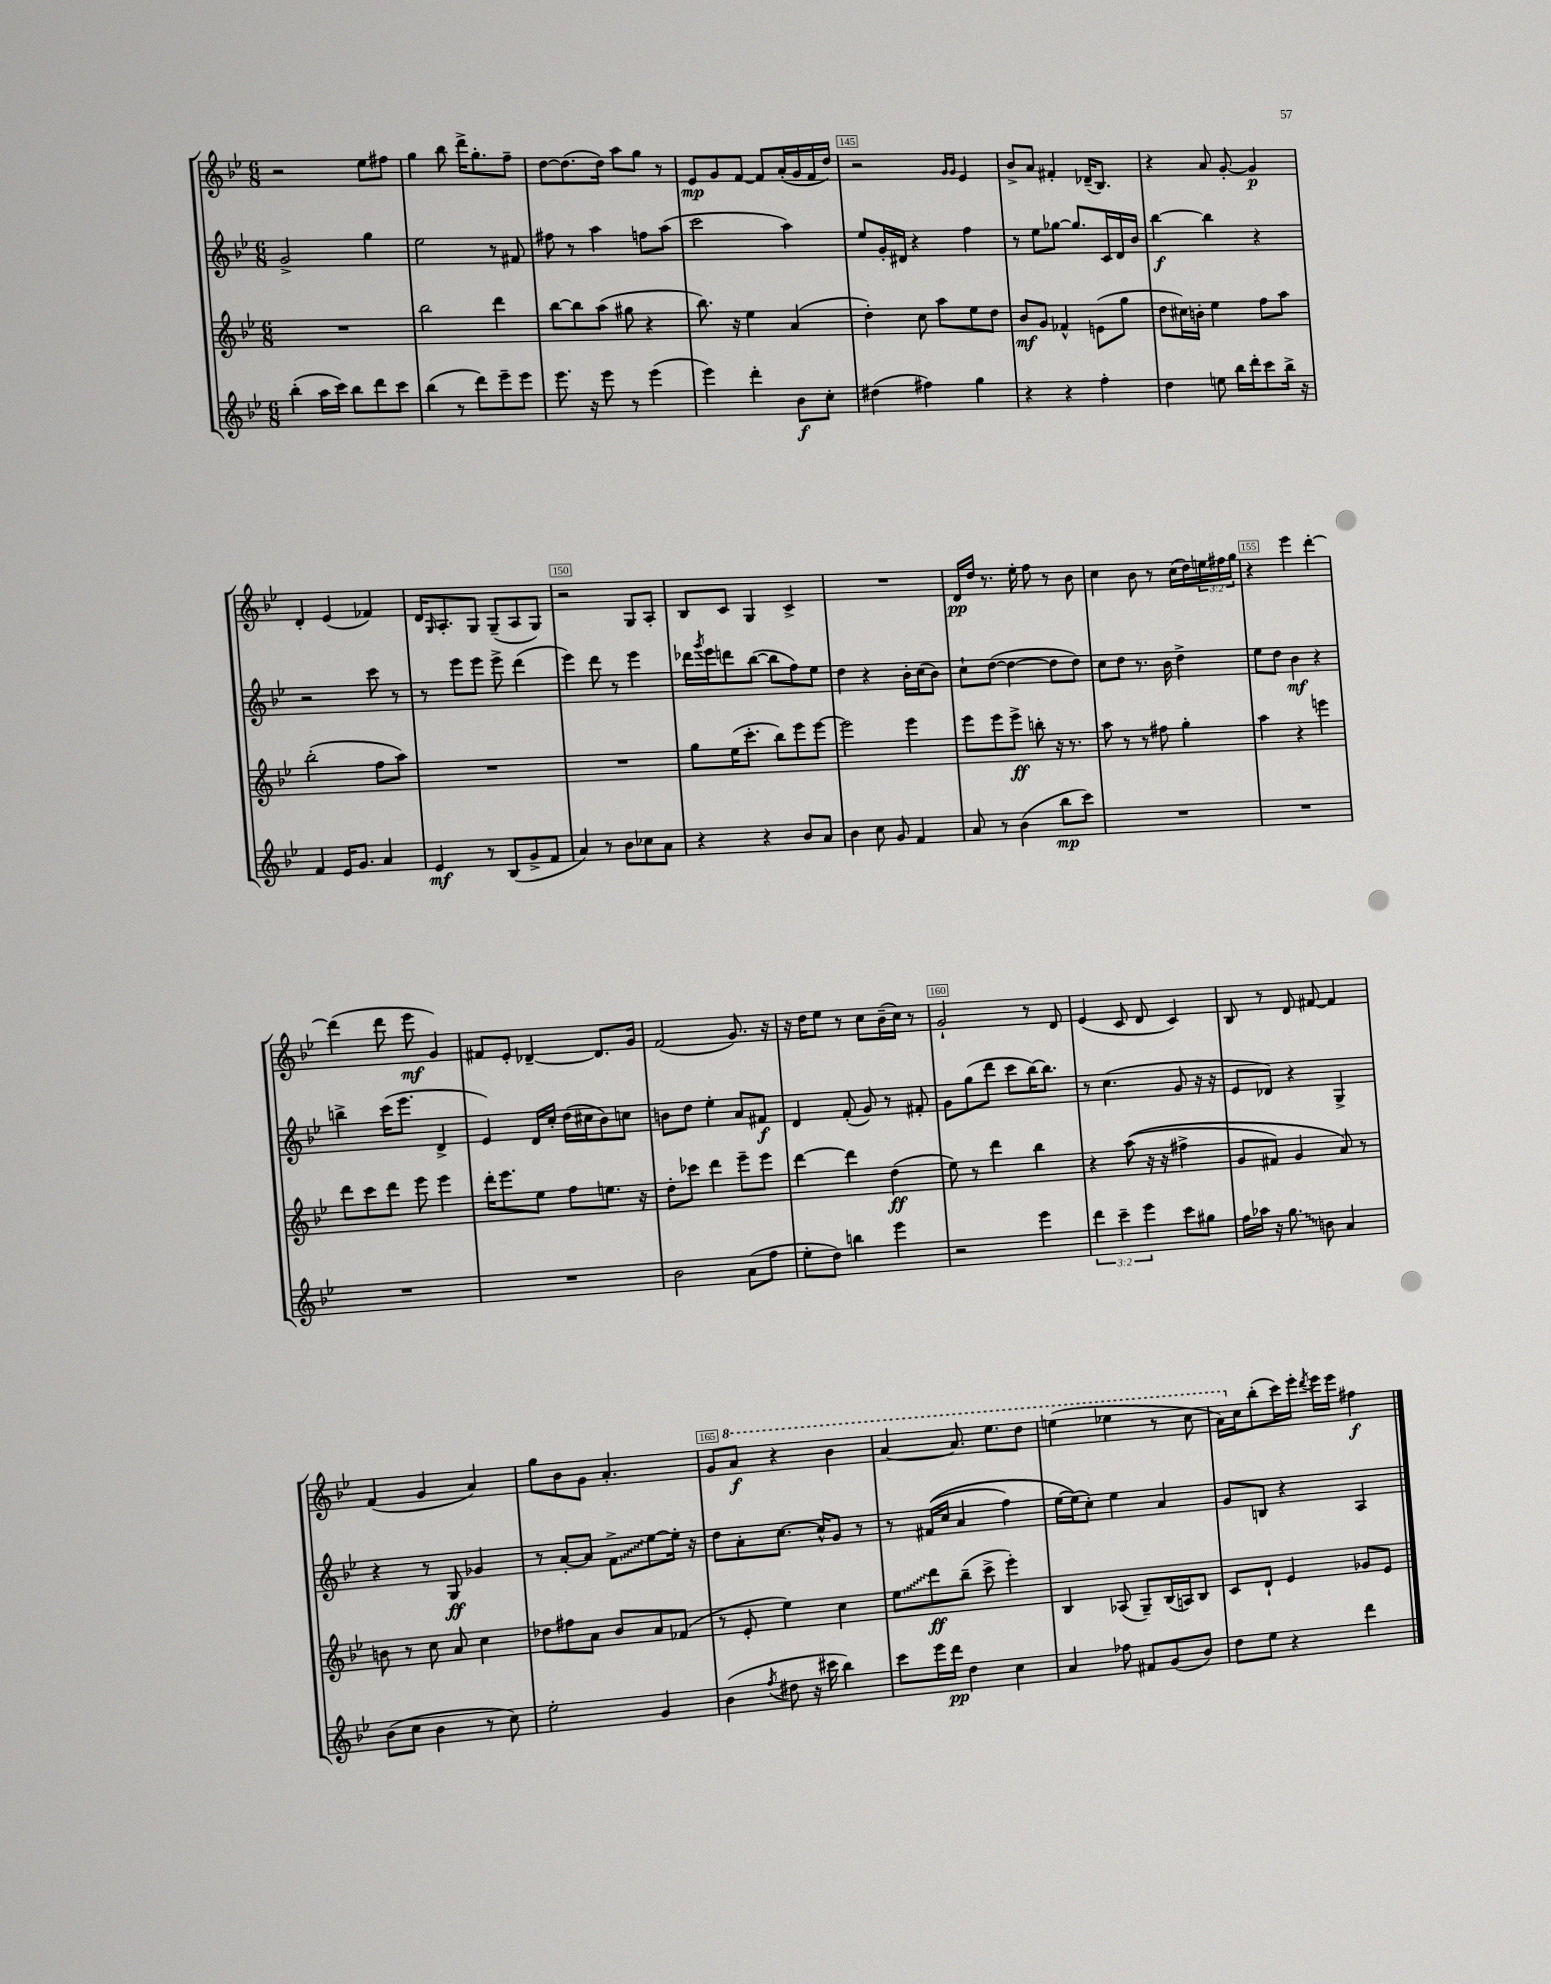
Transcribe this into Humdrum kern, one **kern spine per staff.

**kern	**kern	**kern	**kern
*staff4	*staff3	*staff2	*staff1
*clefG2	*clefG2	*clefG2	*clefG2
*k[b-e-]	*k[b-e-]	*k[b-e-]	*k[b-e-]
*M6/8	*M6/8	*M6/8	*M6/8
(4bb-'	2.r	2g^	2r
16aa	.	.	.
16ccc)	.	.	.
8bb-	.	.	.
8ddd	.	4gg	8ee-
8ccc	.	.	8ff#
=	=	=	=
(4bb-	2bb-	2ee-	4gg
8r	.	.	8bb-
8ddd)	.	.	16ddd^
.	.	.	8.gg'
8eee-~	4ddd	8r	.
8eee-	.	8f#	8ff~
=	=	=	=
8.eee-	[8bb-	8ff#	[8dd
.	8bb-]	8r	(8.dd]
16r	.	.	.
8eee-	(8aa	4aa	.
.	.	.	16dd)
8r	8gg#	.	8aa
(4eee-	4r	8ff	8gg
.	.	(8aa	8r
=	=	=	=
4eee-)	8.bb-)	2ccc	8e-
.	.	.	8g
.	16r	.	.
4ddd'	4ee-	.	[8f
.	.	.	8f]
8b-	(4a	4aa)	(16a'
.	.	.	16g
8cc'	.	.	16f
.	.	.	16dd)
=	=	=	=
(4dd#	4dd')	8ee-	2r
.	.	16g'	.
.	.	16d#	.
4ff#)	8cc	4r	.
.	8aa	.	.
.	.	.	16qqg
.	.	.	16qqg
4gg	8ee-	4ff	4e-
.	8dd	.	.
=	=	=	=
4r	8b-	8r	8b-^
.	8g	8ee-	8a
4r	4f-^^	[8gg-	4f#'
.	.	8.gg-]	.
4ff'	(8e	.	(16d-~
.	.	16c	8.B-)
.	8gg	16d	.
.	.	16b-	.
=	=	=	=
4dd	8dd	[4bb-	4r
.	16cc#)	.	.
.	16b'	.	.
8ee	4ee-	4bb-]	8a
16bb-	.	.	[8g'
16ddd'	.	.	.
8ccc	8ff	4r	4g]
16bb-^	8aa	.	.
16r	.	.	.
=	=	=	=
4f	(2bb-'	2r	4d'
16e-	.	.	(4e-
8.g	.	.	.
4a	8ff	8ccc	4f-)
.	8aa)	8r	.
=	=	=	=
4e-	2.r	8r	16d
.	.	.	16qqG
.	.	.	8.A'
.	.	8eee-	.
8r	.	8eee-	8G
(8B-	.	8eee-^	(8G~
8g^	.	(4ddd	8A
8f	.	.	8G)
=	=	=	=
4a)	2.r	4eee-)	2r
8r	.	8ddd	.
8b-	.	8r	.
8cc-	.	4eee-	8G
8a	.	.	8A'
=	=	=	=
4r	8gg	16ddd-	8B-
.	.	8qggg	.
.	.	16eee-	.
.	(16ee-	8ddd	8c
.	8.ccc'	.	.
4r	.	([8bb-	4G
.	8bb-)	8bb-]	.
8b-	8eee-	8ff)	4c^
8a	[8eee-	8ee-	.
=	=	=	=
4b-	2eee-]	4dd	2.r
8cc	.	4r	.
8g	.	.	.
4f	4eee-	16b-'	.
.	.	(16cc	.
.	.	8b-)	.
=	=	=	=
8a	8eee-	8cc`	16d
.	.	.	16dd
8r	8eee-	([8dd	8.r
(4b-	8eee-^	4dd_	.
.	.	.	16ee-'
.	8bb'	.	8ff
8bb-	16r	8dd]	8r
.	8.r	.	.
8ccc)	.	8dd)	8b-
=	=	=	=
2.r	8aa	8cc	4cc
.	8r	8dd	.
.	8r	8.r	8b-
.	8ff#	.	8r
.	.	16b-	.
.	4gg'	4dd^	(16cc
.	.	.	16dd)
.	.	.	24ee
.	.	.	24ff#
.	.	.	24gg
=	=	=	=
2.r	4aa	8ee-	4r
.	.	8dd	.
.	4r	4b-	4eee-
.	4eee	4r	[4ddd'
=	=	=	=
2.r	8ddd	4bb^	(4ddd]
.	8ccc	.	.
.	8ddd	(16ccc	8ddd
.	.	8.eee-	.
.	8eee-	.	8eee-
.	4eee-	4d^	4g)
=	=	=	=
2.r	16ddd'	4e-)	8f#
.	8.eee-	.	.
.	.	.	8e-'
.	8ee-	16d	[4d-~
.	.	16cc'	.
.	8ff	(16dd	.
.	.	16cc#	.
.	8.ee	8b-)	8.d-]
.	.	8cc	.
.	16r	.	16g
=	=	=	=
2b-	8dd'	8b	(2f
.	8ccc-	8dd	.
.	4ddd	4ee-'	.
(8a	8eee-~	8a	8.g)
8ff	8eee-	8f#	.
.	.	.	16r
=	=	=	=
8ee-'	[4ddd	4d	16r
.	.	.	16dd
8dd)	.	.	8ee-
4bb	4ddd]	(8f'	8r
.	.	8g)	8cc
4eee-	(4dd	8r	(16b-~
.	.	.	16cc)
.	.	8f#'	8r
=	=	=	=
2r	8ee-)	8g	2g`
.	8r	(8gg	.
.	4ddd	8ddd	.
.	.	8ccc	.
4eee-	4bb-	[16bb-)	8r
.	.	8.bb-]	.
.	.	.	8d
=	=	=	=
6ddd	4r	8r	(4e-
.	.	(4.cc	.
6ccc~	.	.	.
.	&((8aa	.	8c
6eee-	.	.	.
.	16r	.	8d
.	16r	.	.
8ccc	4ff#^	8g	4c)
8gg#	.	16r	.
.	.	16r	.
=	=	=	=
16ff	8g	8e-	8B-
16aa-	.	.	.
16r	8f#)	8d-)	8r
8.gg	.	.	.
.	4g	4r	8d
8b	.	.	[8f#
4a	8a&)	4G^	4f#]
.	8r	.	.
=	=	=	=
(8b-	8b	4r	(4f
8cc	8r	.	.
4b-	8cc	8r	4g
.	8a	8G	.
8r	4cc	4g-	4a)
8cc)	.	.	.
=	=	=	=
2ee-'	8dd-	8r	8gg
.	8ff#	[8a'	8b-
.	8a	8a]	8g
.	8b-	8f^	4.a'
4g	8a	[8ee-	.
.	(8f-	16ee-']	.
.	.	16r	.
=	=	=	=
(4b-	8r	8dd	8g
.	8e-'	8a'	8aa
8qff	.	.	.
8dd#	4ee-)	[8.cc	4r
16r	.	.	.
16ccc#	.	16cc^^]	.
4bb-)	4cc	8g	4bb-
.	.	8r	.
=	=	=	=
8ccc	8ee-	8r	[4aa
16eee-	8ddd	&((16f#	.
16ddd	.	16cc	.
4dd	(8bb-~	4a	8.aa]
.	8ccc^	.	.
.	.	.	8.eee-
4cc	4eee-')	4ff)	.
.	.	.	8ddd
=	=	=	=
4a	4B-	[16ee-	(4eee
.	.	(16ee-]&)	.
.	.	8cc')	.
8ff-	(8A-	4ee-	4eee-
8f#	8G~)	.	.
(8g	(16B-	4a	8r
.	16A)	.	.
8b-)	8B-	.	8ccc
=	=	=	=
8dd	8c	8g	16aa)
.	.	.	16cc
8ee-	8d`	8B	(8bb-'
4r	4e-	4r	16ccc)
.	.	.	16eee-'
.	.	.	8qddd
.	.	.	16eee-
.	.	.	16eee-
4ddd	8g-	4A	4ff#
.	8e-	.	.
==	==	==	==
*-	*-	*-	*-
